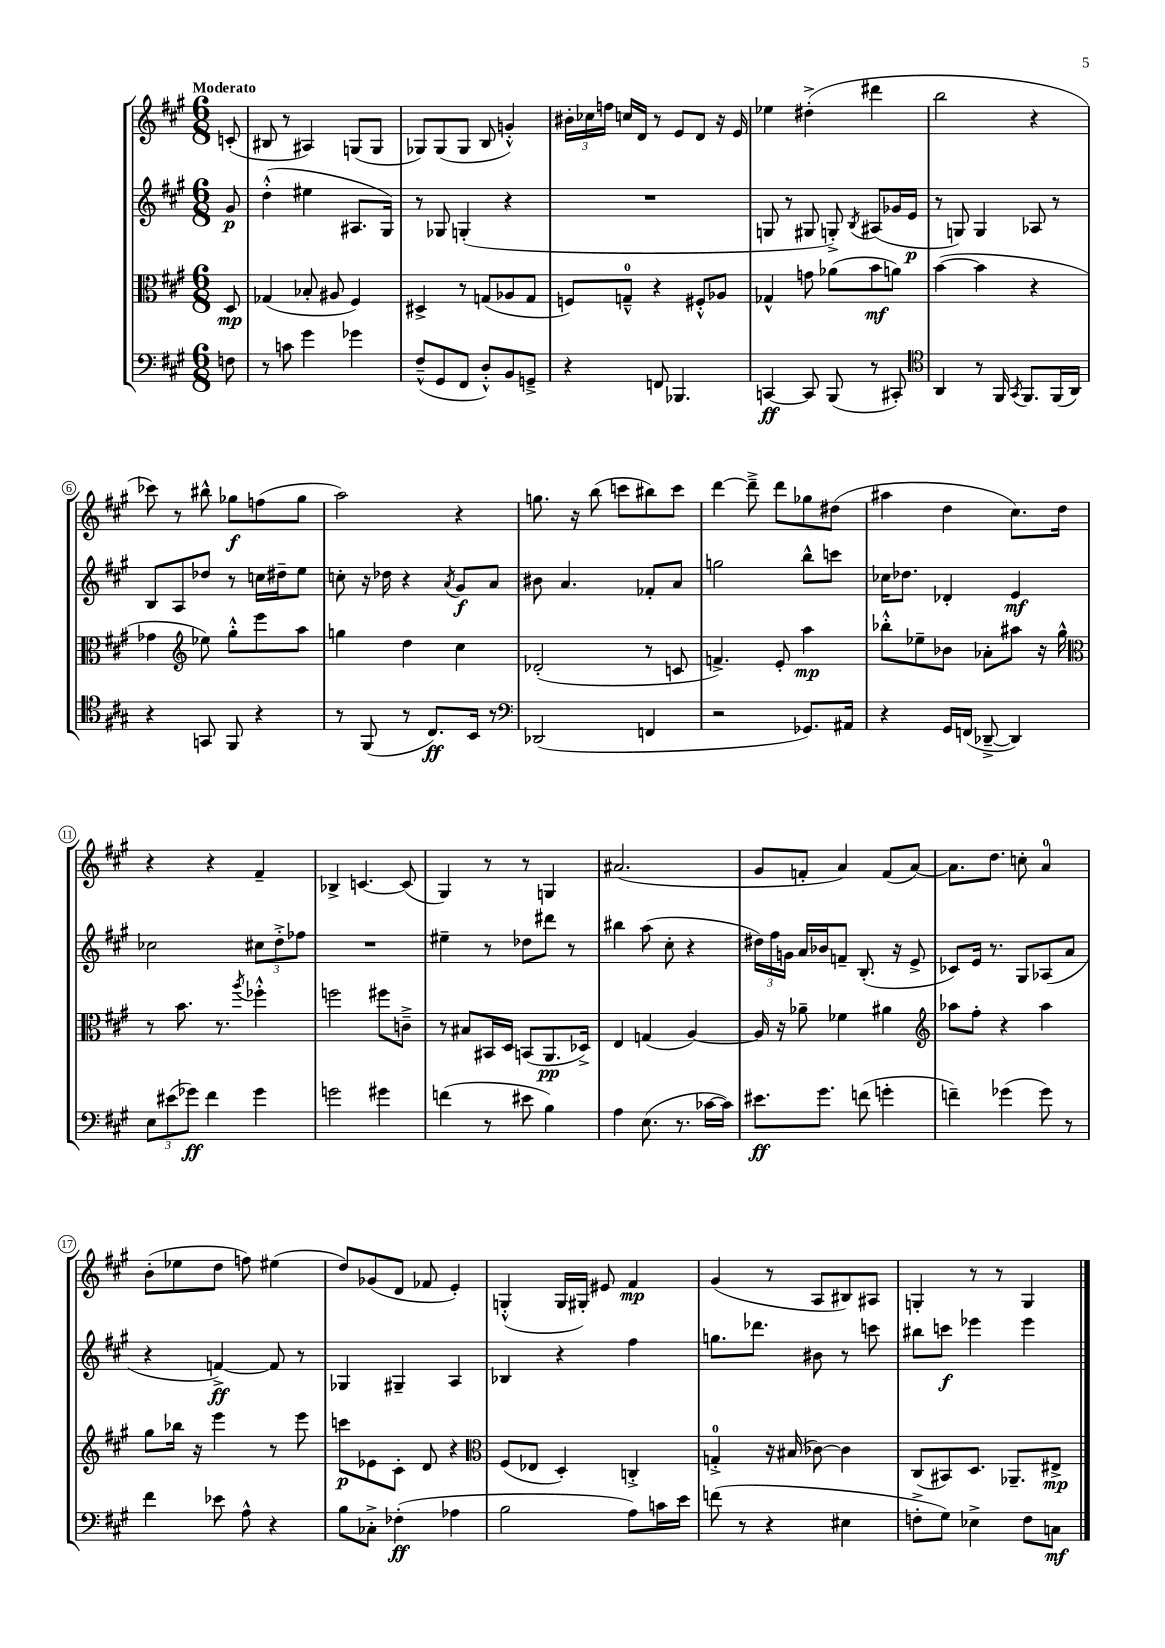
<<
\new StaffGroup <<
\new Staff = "s0" {
    \clef treble \key a \major \numericTimeSignature \time 6/8 \partial 8 \tempo "Moderato"
    \autoBeamOff c'8-.( |
    bis8 r8 ais4) g8[( g8] |
    ges8[) ges8( ges8] b8 g'4-.-^) |
    \tuplet 3/2 { bis'16[-. ces''16 f''16] } c''16[ d'16] r8 e'8[ d'8] r16 e'16 |
    ees''4 dis''4-.->( dis'''4 |
    b''2 r4 |
    ces'''8) r8 bis''8-^ ges''8[\f f''8( ges''8] |
    a''2) r4 |
    g''8. r16 b''8( c'''8[ bis''8) c'''8] |
    d'''4~ d'''8---> d'''8[ ges''8 dis''8]( |
    ais''4 d''4 cis''8.[) d''16] |
    r4 r4 fis'4-- |
    bes4-> c'4.~ c'8( |
    gis4) r8 r8 g4 |
    ais'2.( |
    gis'8[ f'8]-. a'4) f'8[( a'8]~) |
    a'8.[ d''8.] c''8-. a'4-0 |
    b'8[-.( ees''8 d''8] f''8) eis''4( |
    d''8[) ges'8( d'8] fes'8 e'4-.) |
    g4-.-^( g16[ gis16]-.) eis'8 fis'4\mp |
    gis'4( r8 a8[ bis8) ais8] |
    g4-. r8 r8 g4 \bar "|." |
}
\new Staff = "s1" {
    \clef treble \key a \major \numericTimeSignature \time 6/8 \partial 8
    \autoBeamOff gis'8\p |
    d''4-.-^( eis''4 ais8.[ gis16]) |
    r8 ges8 g4-.( r4 |
    R2. |
    g8 r8 gis8 g8-.->) \acciaccatura { b8 } ais8[( ges'16 e'16]\p |
    r8 g8) g4 aes8 r8 |
    b8[ a8 des''8] r8 c''16[ dis''16-- e''8] |
    c''8-. r16 des''16 r4 \acciaccatura { a'8 } gis'8[\f a'8] |
    bis'8 a'4. fes'8[-. a'8] |
    g''2 b''8[-^ c'''8] |
    ces''16[ des''8.] des'4-. e'4\mf |
    ces''2 \tuplet 3/2 { cis''8[ d''8-.-> fes''8] } |
    R2. |
    eis''4-- r8 des''8[ dis'''8] r8 |
    bis''4 a''8( cis''8-. r4 |
    \tuplet 3/2 { dis''16[) fis''16 g'16] } a'16[ bes'16 f'8]-- b8.-.( r16 e'8-> |
    ces'8[) e'16] r8. gis8[ aes8( a'8] |
    r4 f'4~->\ff) f'8 r8 |
    ges4 gis4-- a4 |
    bes4 r4 fis''4 |
    g''8.[ des'''8.] bis'8 r8 c'''8 |
    bis''8[ c'''8]\f ees'''4 ees'''4 \bar "|." |
}
\new Staff = "s2" {
    \clef alto \key a \major \numericTimeSignature \time 6/8 \partial 8
    \autoBeamOff d8\mp |
    ges4( bes8-. ais8 fis4) |
    dis4-> r8 g8[( aes8 g8] |
    f8[) g8]-0---^ r4 fis8[-.-^ aes8] |
    ges4-^ g'8 aes'8[( b'8\mf a'8]) |
    b'4~( b'4 r4 |
    ges'4 \clef treble ees''8) gis''8[-.-^ e'''8 a''8] |
    g''4 d''4 cis''4 |
    des'2-.( r8 c'8 |
    f'4.->) e'8-. a''4\mp |
    bes''8[-.-^ ees''8-- bes'8] aes'8[-. ais''8] r16 gis''16-^ |
    \clef alto r8 b'8. r8. \acciaccatura { a''8 } fes''4-.-^ |
    f''2 fis''8[ c'8]---> |
    r8 bis8[ bis,16 d16] b,8[( a,8.\pp des16]->) |
    e4 g4( a4~) |
    a16 r16 aes'8-- fes'4 ais'4 |
    \clef treble aes''8[ fis''8]-. r4 aes''4 |
    gis''8[ bes''16] r16 e'''4 r8 e'''8 |
    c'''8[\p ees'8 cis'8]-. d'8 r4 |
    \clef alto fis8[( ees8] d4-.) c4-.-> |
    g4-0-.-> r16 bis16( ces'8~) ces'4 |
    cis8[( bis,8) d8.] aes,8.[-- eis8]->\mp \bar "|." |
}
\new Staff = "s3" {
    \clef bass \key a \major \numericTimeSignature \time 6/8 \partial 8
    \autoBeamOff f8 |
    r8 c'8 gis'4 ges'4 |
    fis8[---^( gis,8 fis,8] d8[-.-^) b,8 g,8]---> |
    r4 f,8 bes,,4. |
    c,4~\ff c,8 b,,8( r8 cis,8-.) |
    \clef tenor a,4 r8 fis,16 \acciaccatura { gis,8 } fis,8.[ fis,16( a,16]) |
    r4 g,8 fis,8 r4 |
    r8 fis,8( r8 cis8.[\ff) b,16] r8 |
    \clef bass des,2( f,4 |
    r2 ges,8.[) ais,16] |
    r4 gis,16[ f,16]( des,8~---> des,4) |
    \tuplet 3/2 { e8[ eis'8( ges'8]\ff) } fis'4 ges'4 |
    g'2 gis'4 |
    f'4( r8 eis'8 b4) |
    a4 e8.( r8. ces'16[~ ces'16]) |
    eis'8.[\ff gis'8.] f'8( g'4-. |
    f'4--) ges'4( ges'8) r8 |
    fis'4 ees'8 a8-^ r4 |
    b8[ ces8]-.-> fes4-.\ff( aes4 |
    b2 a8[) c'16 e'16] |
    f'8( r8 r4 eis4 |
    f8[-.-> gis8]) ees4-> f8[ c8]\mf \bar "|." |
}
>>
>>
\layout { \context { \Score \override BarNumber.stencil = #(make-stencil-circler 0.1 0.3 ly:text-interface::print) } }
